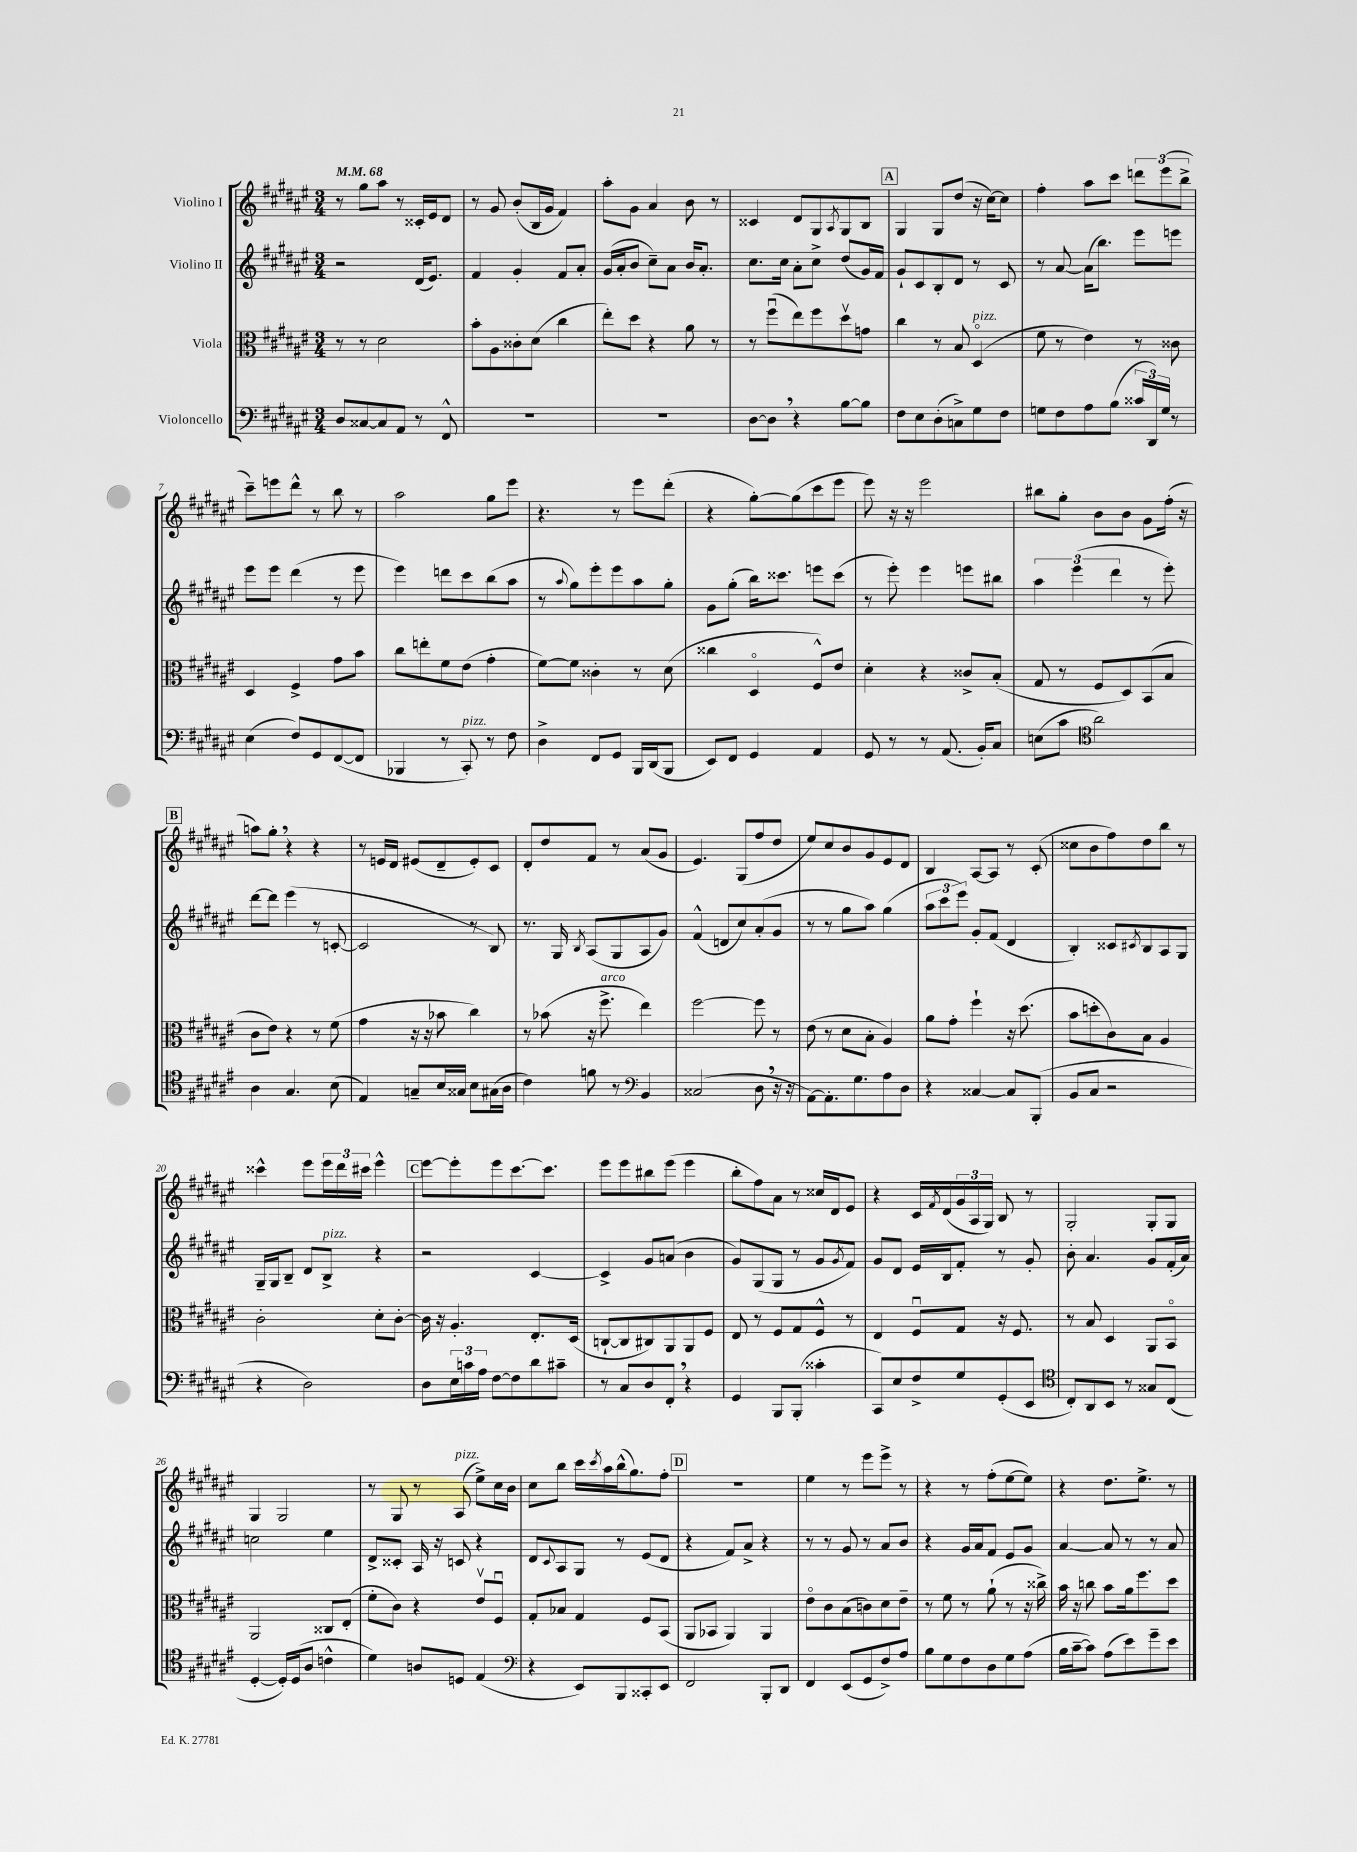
<<
\new StaffGroup <<
\new Staff = "s0" \with { instrumentName = "Violino I" } {
    \clef treble \key fis \major \numericTimeSignature \time 3/4 \tempo 4 = 68
    r8 gis''8 ais''8 r8 cisis'16-. eis'16 dis'8 |
    r8 gis'8 b'8-.( b16 gis'16 fis'4) |
    ais''8-. gis'8 ais'4 b'8 r8 |
    cisis'4 dis'8 gis8 \acciaccatura { ais8 } gis8 b8 |
    \mark \markup { \box "A" } gis4 gis8 dis''8( r16 cis''16~) cis''8 |
    fis''4-. ais''8 cis'''8 \tuplet 3/2 { d'''8 eis'''8( b''8-> } |
    cis'''8--) e'''8 dis'''8-^ r8 b''8 r8 |
    ais''2 gis''8 eis'''8 |
    r4. r8 eis'''8 dis'''8-.( |
    r4 gis''8~-.) gis''8( cis'''8 eis'''8 |
    eis'''8) r16 r16 eis'''2 |
    bis''8 gis''8-. b'8 b'8 gis'8 fis''16-.( r16 |
    \mark \markup { \box "B" } a''8) gis''8-. \breathe r4 r4 |
    r8 e'16 dis'16 eis'8( dis'8-- eis'8-.) cis'8 |
    dis'8-. dis''8 fis'8 r8 ais'8( gis'8 |
    eis'4.) gis8( fis''8 dis''8 |
    eis''8) cis''8 b'8 gis'8 eis'8 dis'8 |
    b4 ais8~ ais8 r8 cis'8-.( |
    cisis''8 b'8 fis''8) dis''8 b''8 r8 |
    cisis'''4-^ eis'''8 \tuplet 3/2 { eis'''16 dis'''16 cis'''16 } eis'''4-^ |
    \mark \markup { \box "C" } eis'''8~ eis'''8-. eis'''8 cis'''8.~ cis'''8. |
    eis'''8 eis'''8 bis''8 eis'''8( eis'''4 |
    b''8-. fis''8) ais'8 r8 cisis''16 dis'16 eis'8 |
    r4 cis'16 \acciaccatura { fis'8 } dis'16( \tuplet 3/2 { gis'16 ais16 gis16) } b8 r8 |
    gis2-. gis8-. gis8 |
    gis4 gis2 |
    r8 gis8 r8 ais8^\markup { \italic "pizz." }( eis''8->) cis''16 b'16 |
    cis''8 b''8 cis'''16 \acciaccatura { cis'''8 } ais''16 b''16-^( gis''8.) fis''8-. |
    \mark \markup { \box "D" } R2. |
    eis''4 r8 eis'''8 eis'''8-> r8 |
    r4 r8 fis''8-.( eis''8~ eis''8) |
    r4 dis''8. eis''8.-> r8 \bar "|." |
}
\new Staff = "s1" \with { instrumentName = "Violino II" } {
    \clef treble \key fis \major \numericTimeSignature \time 3/4
    r2 dis'16( eis'8.) |
    fis'4 gis'4-. fis'8 ais'8-. |
    gis'16( ais'16-. b'8 cis''8--) ais'8 b'16 ais'8.-. |
    cis''8. cis''16 ais'8-. cis''8-> dis''8( gis'16) fis'16 |
    \mark \markup { \box "A" } gis'8-! cis'8 b8-. dis'8 r8 cis'8 |
    r8 ais'8~ ais'16( b''8.) eis'''8 e'''8 |
    eis'''8 eis'''8 dis'''4( r8 eis'''8 |
    eis'''4) d'''8 cis'''8 b''8( ais''8 |
    r8 \appoggiatura { ais''8 } gis''8) eis'''8-. eis'''8 ais''8 gis''8-. |
    gis'8 gis''8-.( b''16) cisis'''8. e'''8 cisis'''8( |
    r8 eis'''8-.) eis'''4 e'''8 bis''8 |
    \tuplet 3/2 { ais''4 eis'''4( dis'''4 } r8 eis'''8-.) |
    \mark \markup { \box "B" } dis'''8~ dis'''8 eis'''4( r8 c'8~-. |
    c'2 r8 b8) |
    r8. gis16 \acciaccatura { b8 } ais8( gis8 ais8 gis'8) |
    fis'4-^( d'8 cis''8) ais'8-.( gis'8 |
    r8 r8 gis''8 ais''8) gis''4( |
    \tuplet 3/2 { ais''8 cis'''8 eis'''8) } gis'8-. fis'8( dis'4 |
    b4-.) cisis'8 \acciaccatura { cis'8 } b8 ais8 gis8 |
    gis16-- gis16 b8-- dis'8 b8->^\markup { \italic "pizz." } r4 |
    \mark \markup { \box "C" } r2 cis'4~ |
    cis'4-> gis'8 a'8( b'4 |
    gis'8) gis8( gis8 r8 gis'8 \acciaccatura { gis'8 } fis'8) |
    gis'8 dis'8 eis'16 b16 fis'8-. r8 gis'8-. |
    b'8-. ais'4. gis'8 fis'16-.( ais'16) |
    c''2 eis''4 |
    dis'8-> cisis'8-. ais16 r16 c'8 r4 |
    dis'8 \appoggiatura { cis'8 } ais8 gis8 r8 eis'8( dis'8 |
    \mark \markup { \box "D" } r4 fis'8) ais'8-> r4 |
    r8 r8 gis'8 r8 ais'8 b'8 |
    r4 gis'16 ais'16 fis'8 eis'8 gis'8 |
    ais'4~ ais'8 r8 r8 ais'8 \bar "|." |
}
\new Staff = "s2" \with { instrumentName = "Viola" } {
    \clef alto \key fis \major \numericTimeSignature \time 3/4
    r8 r8 dis'2 |
    b'8-. ais8 cisis'8-. dis'8( cis''4 |
    eis''8-.) dis''8 r4 ais'8 r8 |
    r8 fis''8\downbow( eis''8) fis''8 dis''8\upbow g'8 |
    \mark \markup { \box "A" } cis''4 r8 b8 dis4\flageolet^\markup { \italic "pizz." }( |
    fis'8 r8 eis'4) r8 cisis'8 |
    dis4 fis4-> gis'8 b'8 |
    cis''8 e''8-. fis'8 eis'8( gis'4-. |
    fis'8~) fis'8 cisis'4-. r8 dis'8( |
    cisis''4 dis4\flageolet fis8-^) eis'8 |
    dis'4-. r4 cisis'8-> b8-.( |
    gis8 r8 fis8 dis8) b,8( b8 |
    \mark \markup { \box "B" } cis'8 eis'8) r4 r8 fis'8( |
    gis'4 r16 r16 bes'8 cis''4) |
    r8 bes'8( r16 fis''8.->^\markup { \italic "arco" } eis''4) |
    fis''2~ fis''8 r8 |
    eis'8( r8 dis'8 b8-. ais4) |
    ais'8 gis'8-. fis''4-! r16 dis''8.( |
    b'8 d''8-. cis'8) b8 ais4 |
    cis'2-. dis'8-. cis'8~-. |
    \mark \markup { \box "C" } cis'16 r16 ais4.-. eis8.-. dis16( |
    c8~-! c8 cis8) ais,8 ais,8 fis8 |
    eis8 r8 fis8 gis8 fis8-^ r8 |
    eis4 fis8\downbow gis8 r16 fis8. |
    r8 b8 dis4 ais,8 b,8\flageolet |
    ais,2 cisis8 eis8-.( |
    fis'8-. cis'8) r4 eis'8\upbow fis8\downbow |
    gis8-. bes8 gis4 fis8 b,8( |
    \mark \markup { \box "D" } ais,8 bes,8 ais,4) ais,4 |
    eis'8\flageolet cis'8 b8( c'8) dis'8 eis'8-- |
    r8 fis'8 r8 ais'8-!( r8 r16 cisis''16->) |
    b'16 r16 c''8 b'8 ais'16 fis''8. dis''8 \bar "|." |
}
\new Staff = "s3" \with { instrumentName = "Violoncello" } {
    \clef bass \key fis \major \numericTimeSignature \time 3/4
    dis8 cisis8~ cisis8 ais,8 r8 fis,8-^ |
    R2. |
    R2. |
    dis8~ dis8 \breathe r4 b8~ b8 |
    \mark \markup { \box "A" } fis8 eis8 dis8-.( c8->) gis8 fis8 |
    g8 fis8 ais8 b8( \tuplet 3/2 { cisis'16 dis,16) g16 } r8 |
    eis4( fis8) gis,8 fis,8~( fis,8 |
    bes,,4 r8 cis,8-.^\markup { \italic "pizz." }) r8 fis8 |
    dis4-> fis,8 gis,8 b,,16 dis,16( b,,8 |
    eis,8) fis,8 gis,4 ais,4 |
    gis,8 r8 r8 ais,8.( b,16-.) cis8 |
    e8( cis'8 \clef tenor ais'2) |
    \mark \markup { \box "B" } ais4 gis4. b8( |
    eis4) g8-- b16 gisis16 b8 gis16( ais16 |
    cis'4) f'8 r8 \clef bass b,4 |
    cisis2( dis8 \breathe r16 r16 |
    ais,8~) ais,8.-. gis8. ais8 dis8 |
    r4 cisis4~ cisis8 b,,8-.( |
    b,8 cis8 r2 |
    r4 dis2) |
    \mark \markup { \box "C" } dis8 \tuplet 3/2 { eis16 c'16 ais16 } fis8~ fis8 dis'8 cis'8-- |
    r8 cis8 dis8 fis,8-. \breathe r4 |
    gis,4 b,,8 b,,8-.( cisis'4-. |
    cis,8) eis8 fis8-> gis8 gis,8-.( eis,8 |
    \clef tenor cis8-.) ais,8 b,8 r8 gisis8 cis8( |
    dis4~-. dis16-.) dis16( ais8 c'4-^ |
    dis'4) a8 d8 eis4( |
    \clef bass r4 eis,8) b,,8 cisis,8-. eis,8 |
    \mark \markup { \box "D" } fis,2 b,,8-. dis,8 |
    fis,4 eis,8( gis,8 fis8->) ais8 |
    b8 gis8 fis8 dis8 gis8 ais8( |
    b16 cis'16~-- cis'8) ais8( eis'8) gis'8-- eis'8 \bar "|." |
}
>>
>>
